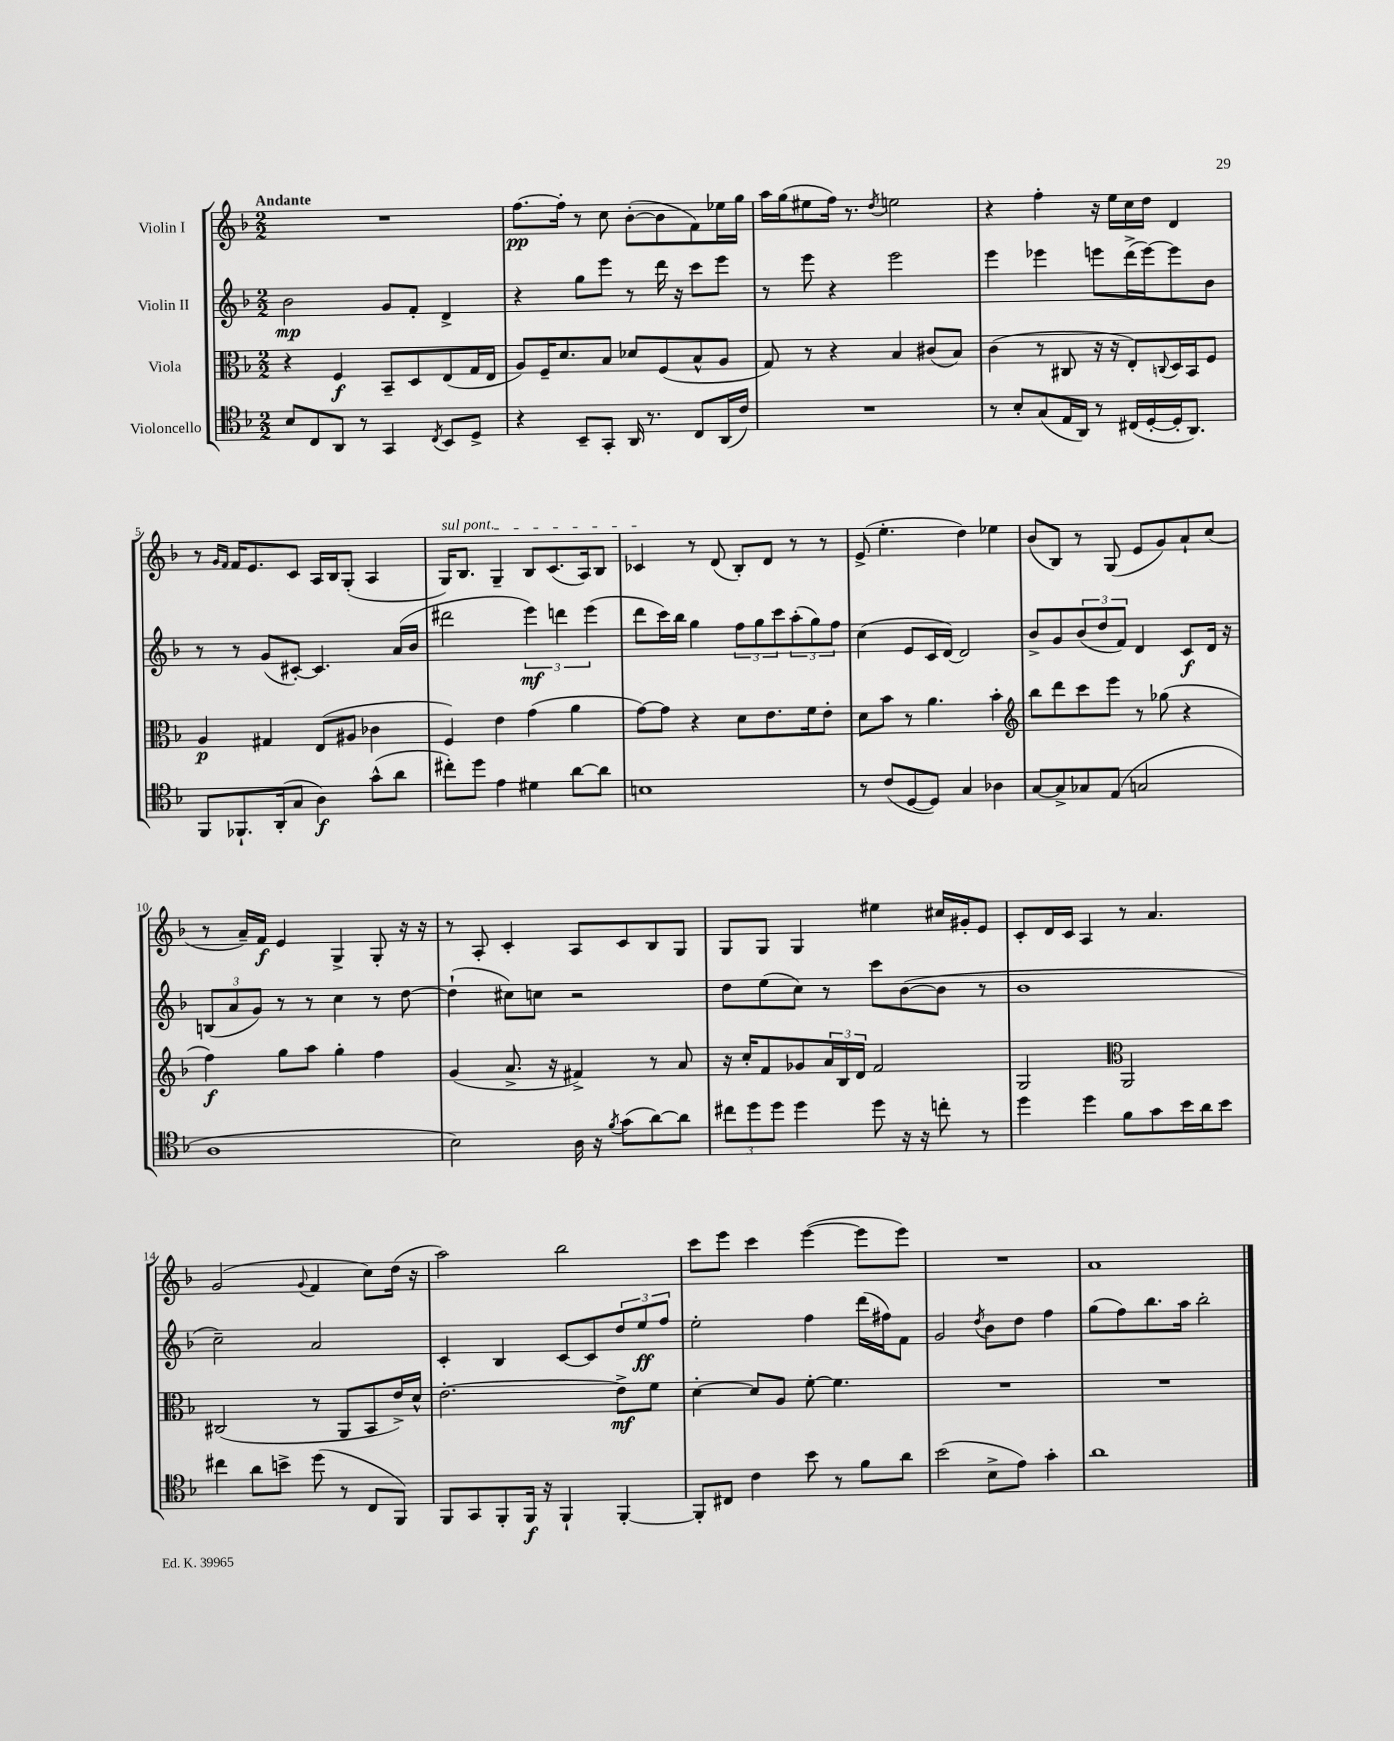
<<
\new StaffGroup <<
\new Staff = "s0" \with { instrumentName = "Violin I" } {
    \clef treble \key f \major \numericTimeSignature \time 2/2 \tempo "Andante"
    R1 |
    f''8.~\pp f''16-. r8 c''8 bes'8~-.( bes'8 f'8) ees''16 g''16 |
    a''16 g''16( eis''8 f''16) r8. \acciaccatura { d''8 } e''2 |
    r4 f''4-. r16 e''16 c''16 d''16 d'4 |
    r8 \grace { g'16 f'16 } f'16 e'8. c'8 a16 bes16 g8-.( a4 |
    \once \override TextSpanner.bound-details.left.text = \markup { \italic "sul pont." } g16\startTextSpan) bes8. g4-- bes8 c'8.( a16) bes8 |
    ces'4\stopTextSpan r8 d'8( bes8-.) d'8 r8 r8 |
    e'8->( e''4.-. d''4) ees''4 |
    bes'8( bes8) r8 g8( e'8 g'8) a'8-! c''8( |
    r8 a'16--) f'16\f e'4 g4-> g8-. r16 r16 |
    r8 a8-. c'4-. a8 c'8 bes8 g8 |
    g8 g8 g4 eis''4 cis''16 gis'16-. e'8 |
    c'8-. d'16 c'16 a4 r8 a'4. |
    g'2( \appoggiatura { g'8 } f'4 c''8) d''16( r16 |
    a''2) bes''2 |
    c'''8 e'''8 c'''4 e'''4~( e'''8 e'''8) |
    R1 |
    a'1 \bar "|." |
}
\new Staff = "s1" \with { instrumentName = "Violin II" } {
    \clef treble \key f \major \numericTimeSignature \time 2/2
    bes'2\mp g'8 f'8-. d'4-> |
    r4 g''8 e'''8 r8 d'''16 r16 c'''8 e'''8 |
    r8 e'''8 r4 e'''2 |
    e'''4 ees'''4 e'''8 d'''16->( e'''16~) e'''8 bes'8 |
    r8 r8 g'8( cis'8~-.) cis'4. a'16( bes'16 |
    dis'''2 \tuplet 3/2 { e'''4\mf) d'''4 e'''4( } |
    d'''8 c'''16) bes''16 g''4 \tuplet 3/2 { f''8 g''8 c'''8 } \tuplet 3/2 { a''8-.( g''8) f''8 } |
    c''4( e'8 c'16 d'16~) d'2 |
    bes'8-> g'8 \tuplet 3/2 { bes'8( d''8 f'8) } d'4 c'8\f d'16 r16 |
    \tuplet 3/2 { b8( a'8 g'8) } r8 r8 c''4 r8 d''8~ |
    d''4-!( cis''8) c''8 r2 |
    d''8 e''8( c''8) r8 c'''8 bes'8~( bes'8 r8 |
    bes'1 |
    c''2--) a'2 |
    c'4-. bes4 c'8~ c'8 \tuplet 3/2 { d''8 e''8\ff f''8 } |
    e''2-. f''4 d'''16( fis''16) f'8 |
    g'2 \acciaccatura { d''8 } bes'8 d''8 f''4 |
    g''8( f''8) bes''8. a''16 bes''2-. \bar "|." |
}
\new Staff = "s2" \with { instrumentName = "Viola" } {
    \clef alto \key f \major \numericTimeSignature \time 2/2
    r4 f4\f bes,8-- d8 e8( g16 e16 |
    a8) f16-- d'8. bes8 des'8 f8( bes8-^ a8 |
    g8) r8 r4 bes4 cis'8( bes8) |
    c'4( r8 cis8 r16 r16 e8-.) \appoggiatura { c8 } d16 bes,16 f8 |
    a4\p gis4 e8( ais8 ces'4 |
    f4) e'4 g'4( a'4 |
    g'8~) g'8 r4 d'8 e'8. f'16 e'8-. |
    d'8 bes'8 r8 a'4. bes'4-. |
    \clef treble bes''8 d'''8 c'''8 e'''8 r8 ges''8( r4 |
    f''4\f) g''8 a''8 g''4-. f''4 |
    g'4( a'8.-> r16 fis'4->) r8 a'8 |
    r16 c''16-. f'8 ges'8 \tuplet 3/2 { a'16 bes16 d'16 } f'2 |
    g2 \clef alto a,2 |
    cis2( r8 a,8 bes,8 e'16->) d'16-^ |
    e'2.~-. e'8->\mf f'8 |
    d'4~-. d'8 a8 f'8~-. f'4. |
    R1 |
    R1 \bar "|." |
}
\new Staff = "s3" \with { instrumentName = "Violoncello" } {
    \clef tenor \key f \major \numericTimeSignature \time 2/2
    bes8 c8 a,8 r8 g,4 \acciaccatura { c8 } bes,8 d8-> |
    r4 bes,8-- g,8-. a,16 r8. c8 a,16( c'16) |
    R1 |
    r8 bes8-. g8( e16 a,16) r8 cis16( d16~-. d16-. a,8.) |
    f,8 fes,8.-! a,16-.( g8 a4\f) g'8-^( a'8 |
    cis''8-.) d''8 e'4 dis'4 a'8~ a'8 |
    b1 |
    r8 c'8( d8~ d8) g4 aes4 |
    g8~ g8-> ges8 e8( g2 |
    a1 |
    bes2) a16 r16 \acciaccatura { f'8 } g'8( a'8~) a'8 |
    \tuplet 3/2 { cis''8 d''8 d''8 } d''4 d''8 r16 r16 c''8-. r8 |
    d''4 d''4 f'8 g'8 bes'16 a'16 bes'8 |
    cis''4 a'8 b'8-> d''8( r8 c8 f,8) |
    f,8 g,8 f,8-. f,16\f r16 f,4-! f,4~-. |
    f,8-. cis8 c'4 bes'8 r8 f'8 a'8 |
    bes'2( bes8-> e'8) g'4-. |
    a'1 \bar "|." |
}
>>
>>
